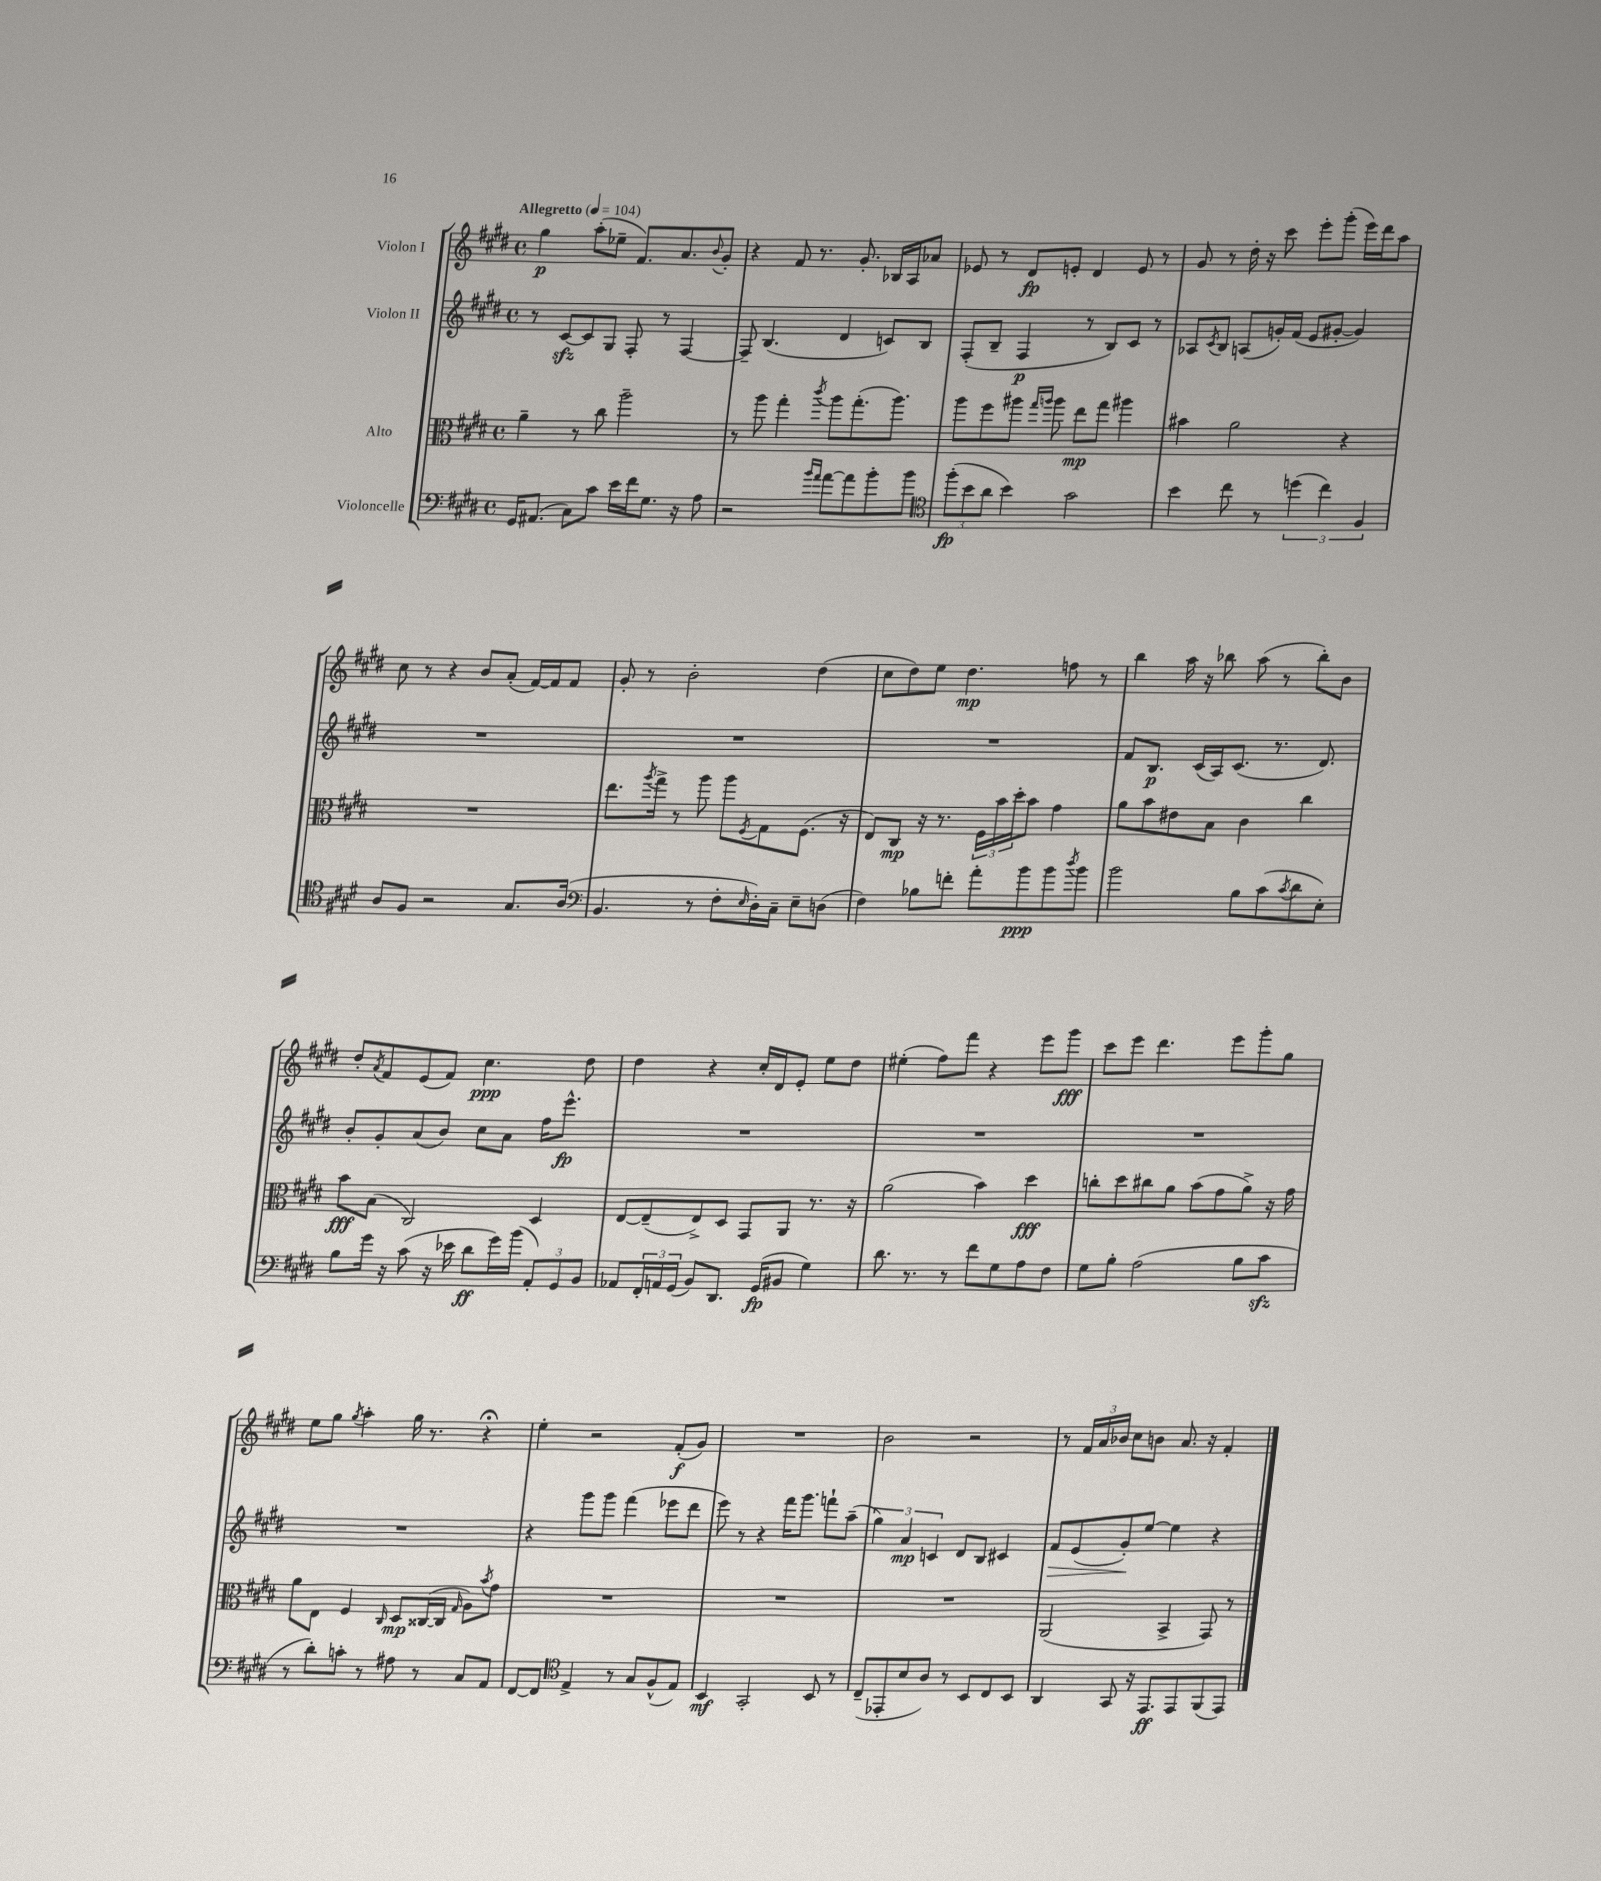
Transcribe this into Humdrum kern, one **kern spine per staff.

**kern	**dynam	**kern	**dynam	**kern	**dynam	**kern	**dynam
*part4	*part4	*part3	*part3	*part2	*part2	*part1	*part1
*staff4	*staff4	*staff3	*staff3	*staff2	*staff2	*staff1	*staff1
*I"Violoncelle	*	*I"Alto	*	*I"Violon II	*	*I"Violon I	*
*clefF4	*	*clefC3	*	*clefG2	*	*clefG2	*
*k[f#c#g#d#]	*	*k[f#c#g#d#]	*	*k[f#c#g#d#]	*	*k[f#c#g#d#]	*
*M4/4	*	*M4/4	*	*M4/4	*	*M4/4	*
*met(c)	*	*met(c)	*	*met(c)	*	*met(c)	*
*MM104	*	*MM104	*	*MM104	*	*MM104	*
=1	=1	=1	=1	=1	=1	=1	=1
!	!	!	!	!	!	!LO:TX:a:B:t=Allegretto	!
16GG#/KL	.	4a~\	.	8r	.	4gg#\	p
(8.AA#X/J	.	.	.	.	.	.	.
.	.	.	.	[8c#zz/L	.	.	.
8C#\L)	.	8r	.	8c#/]	.	(8aa'\L	.
8c#\J	.	8cc#\	.	8G#/J	.	8ee-X~\J	.
16e\LL	.	2aa~\	.	8F#'/	.	8.f#/L)	.
16f#\J	.	.	.	.	.	.	.
8.G#\J	.	.	.	8r	.	.	.
.	.	.	.	.	.	8.a/	.
.	.	.	.	[4F#/	.	.	.
16r	.	.	.	.	.	.	.
.	.	.	.	.	.	8qqb/	.
8A\	.	.	.	.	.	8g#'/J	.
=2	=2	=2	=2	=2	=2	=2	=2
2r	.	8r	.	8F#~/]	.	4r	.
.	.	8aa\	.	(4.B/	.	.	.
.	.	4gg#'\	.	.	.	8f#/	.
.	.	.	.	.	.	8.r	.
16qqb/LL	.	.	.	.	.	.	.
16qqa/JJ	.	8qccc#/	.	.	.	.	.
[8a\L	.	8aa\L	.	4d#/	.	.	.
.	.	.	.	.	.	8.g#'/	.
8a\]	.	(8.gg#'\	.	.	.	.	.
8b'\	.	.	.	8cn/L)	.	16B-X/LL	.
.	.	8.aa\J)	.	.	.	16A/J	.
8b\J	.	.	.	8B/J	.	8a-X/J	.
=3	=3	=3	=3	=3	=3	=3	=3
*clefC4	*	*	*	*	*	*	*
(12ff#'\L	fp	8aa\L	.	(8F#'/L	.	8e-X/	.
12b\	.	.	.	.	.	.	.
.	.	8ff#\	.	8B~/J	.	8r	.
12a\J	.	.	.	.	.	.	.
4b\)	.	8aa#X\J	.	4F#/	p	8d#/L	fp
.	.	16qqgg#/LL	.	.	.	.	.
.	.	16qqaan/JJ	.	.	.	.	.
.	.	8aa\	.	.	.	8en'/J	.
2g#\	.	8ee\L	mp	8r	.	4d#/	.
.	.	8gg#\J	.	8B/L)	.	.	.
.	.	4aa#X\	.	8c#/J	.	8e/	.
.	.	.	.	8r	.	8r	.
=4	=4	=4	=4	=4	=4	=4	=4
4b\	.	4b#X\	.	8A-X/L	.	8g#/	.
.	.	.	.	8qc#/	.	.	.
.	.	.	.	8B/J	.	8r	.
8cc#\	.	2a\	.	(8An/L	.	16dd#'\	.
.	.	.	.	.	.	16r	.
8r	.	.	.	16gn'/L)	.	8ccc#\	.
.	.	.	.	(16f#/JJ	.	.	.
(6ddn\	.	.	.	8e/L	.	8eee'\L	.
.	.	.	.	[8g#X'/J	.	(8ggg#'\J	.
6cc#\)	.	.	.	.	.	.	.
.	.	4r	.	4g#/])	.	16eee\LL)	.
.	.	.	.	.	.	16ddd#\J	.
6F#/	.	.	.	.	.	.	.
.	.	.	.	.	.	8aa\J	.
!!LO:LB:g=z
=5	=5	=5	=5	=5	=5	=5	=5
8A/L	.	1r	.	1r	.	8cc#\	.
8F#/J	.	.	.	.	.	8r	.
2r	.	.	.	.	.	4r	.
.	.	.	.	.	.	8b/L	.
.	.	.	.	.	.	(8a'/J	.
8.G#/L	.	.	.	.	.	[16f#/LL)	.
.	.	.	.	.	.	16f#/J]	.
.	.	.	.	.	.	8f#/J	.
(16A/Jk	.	.	.	.	.	.	.
=6	=6	=6	=6	=6	=6	=6	=6
*clefF4	*	*	*	*	*	*	*
4.BB/	.	8.ee\L	.	1r	.	8g#'/	.
.	.	.	.	.	.	8r	.
.	.	8qaa/	.	.	.	.	.
.	.	16gg#^\Jk	.	.	.	.	.
.	.	8r	.	.	.	2b'\	.
8r	.	8aa\	.	.	.	.	.
8F#'\L	.	8aa\L	.	.	.	.	.
16qqE/	.	8qF#/	.	.	.	.	.
16D#'\L)	.	8G#\	.	.	.	.	.
16C#~\JJ	.	.	.	.	.	.	.
8E~\L	.	(8.F#\J	.	.	.	(4dd#\	.
(8Dn\J	.	.	.	.	.	.	.
.	.	16r	.	.	.	.	.
=7	=7	=7	=7	=7	=7	=7	=7
4F#\)	.	8E/L)	.	1r	.	8cc#\L	.
.	.	8C#/J	mp	.	.	8dd#\)	.
8B-X\L	.	16r	.	.	.	8ee\J	.
.	.	8.r	.	.	.	.	.
8fn'\J	.	.	.	.	.	4.dd#\	mp
8a'\L	.	24F#\LL	.	.	.	.	.
.	.	24b\	.	.	.	.	.
.	.	24dd#'\J	.	.	.	.	.
8b\	ppp	8b\J	.	.	.	.	.
8b\	.	4g#\	.	.	.	8ffn\	.
8qdd#/	.	.	.	.	.	.	.
8b\J	.	.	.	.	.	8r	.
=8	=8	=8	=8	=8	=8	=8	=8
2b\	.	8a\L	.	8f#/L	.	4bb\	.
.	.	8b\	.	8.B/J	p	.	.
.	.	8e#X\	.	.	.	16aa\	.
.	.	.	.	(16c#/LL	.	16r	.
.	.	8B\J	.	16A/J)	.	8bb-X\	.
.	.	.	.	(8.c#/J	.	.	.
8B\L	.	4c#\	.	.	.	(8aa\	.
(8c#\	.	.	.	8.r	.	8r	.
8qc#/	.	.	.	.	.	.	.
8d#\	.	4cc#\	.	.	.	8bb-'\L)	.
.	.	.	.	8.d#/)	.	.	.
8E'\J)	.	.	.	.	.	8b\J	.
!!LO:LB:g=z
=9	=9	=9	=9	=9	=9	=9	=9
8B\L	.	8b\L	fff	8b'/L	.	8dd#'/L	.
.	.	.	.	.	.	8qa/	.
16g#\Jk	.	(8B\J	.	8g#'/	.	8f#/	.
16r	.	.	.	.	.	.	.
(8c#\	.	2C#/)	.	(8a/	.	(8e/	.
16r	.	.	.	8b/J)	.	8f#/J)	.
16e-X\	.	.	.	.	.	.	.
8d#\L	ff	.	.	8cc#\L	.	4.cc#\	ppp
16g#\L)	.	.	.	8a\J	.	.	.
(16b\JJ	.	.	.	.	.	.	.
12AA'/L)	.	4D#/	.	16ff#\KL	.	.	.
.	.	.	.	8.eee^^\J	fp	.	.
12GG#/	.	.	.	.	.	.	.
.	.	.	.	.	.	8dd#\	.
12BB/J	.	.	.	.	.	.	.
=10	=10	=10	=10	=10	=10	=10	=10
8AA-X/L	.	[8E/L	.	1r	.	4dd#\	.
24FF#'/L	.	(8E~/]	.	.	.	.	.
24AAn/	.	.	.	.	.	.	.
(24GG#/JJ	.	.	.	.	.	.	.
8BB/L)	.	8E^/)	.	.	.	4r	.
8.DD#/J	.	8D#/J	.	.	.	.	.
.	.	8GG#/L	.	.	.	16cc#'/LL	.
(16GG#/KL	fp	.	.	.	.	16d#/J	.
8BB#X/J	.	8AA/J	.	.	.	8e'/J	.
4G#\)	.	8.r	.	.	.	8ee\L	.
.	.	.	.	.	.	8dd#\J	.
.	.	16r	.	.	.	.	.
=11	=11	=11	=11	=11	=11	=11	=11
8.d#\	.	(2a\	.	1r	.	(4ee#X'\	.
8.r	.	.	.	.	.	.	.
.	.	.	.	.	.	8ff#\L)	.
8r	.	.	.	.	.	8fff#\J	.
8f#\L	.	4b\)	.	.	.	4r	.
8G#\	.	.	.	.	.	.	.
8A\	.	4dd#\	fff	.	.	8eee\L	.
8F#\J	.	.	.	.	.	8ggg#\J	fff
=12	=12	=12	=12	=12	=12	=12	=12
8G#\L	.	8ccn'\L	.	1r	.	8ccc#\L	.
8B'\J	.	8dd#\	.	.	.	8eee\J	.
(2A\	.	8cc#X\	.	.	.	4.ddd#\	.
.	.	8a\J	.	.	.	.	.
.	.	(8b\L	.	.	.	.	.
.	.	8g#\	.	.	.	8eee\L	.
8B\L	.	8a^\J)	.	.	.	8ggg#'\	.
8c#zz\J	.	16r	.	.	.	8gg#\J	.
.	.	16g#\	.	.	.	.	.
!!LO:LB:g=z
=13	=13	=13	=13	=13	=13	=13	=13
8r	.	8a\L	.	1r	.	8ee\L	.
8d#'\L)	.	8E\J	.	.	.	8gg#\J	.
.	.	.	.	.	.	8qgg#/	.
8cn'\J	.	4F#/	.	.	.	4aa'\	.
8r	.	.	.	.	.	.	.
.	.	16qqC#/	.	.	.	.	.
8A#X\	.	8D#/L	mp	.	.	16gg#\	.
.	.	.	.	.	.	8.r	.
8r	.	([16C##X/L	.	.	.	.	.
.	.	16C##/JJ]	.	.	.	.	.
.	.	16qqG#/	.	.	.	.	.
8C#/L	.	8A\L)	.	.	.	4r;<	.
.	.	8qb/	.	.	.	.	.
8AA/J	.	8g#\J	.	.	.	.	.
=14	=14	=14	=14	=14	=14	=14	=14
[8FF#/L	.	1r	.	4r	.	4ee'\	.
8FF#/J]	.	.	.	.	.	.	.
*clefC4	*	*	*	*	*	*	*
4E^/	.	.	.	8ggg#\L	.	2r	.
.	.	.	.	8ggg#\J	.	.	.
8r	.	.	.	(4fff#\	.	.	.
8G#/L	.	.	.	.	.	.	.
(8F#^^/	.	.	.	8eee-X\L	.	(8f#'/L	f
8E/J)	.	.	.	8ddd#\J	.	8g#/J)	.
=15	=15	=15	=15	=15	=15	=15	=15
4BB/	mf	1r	.	8eee\)	.	1r	.
.	.	.	.	8r	.	.	.
2GG#'/	.	.	.	4r	.	.	.
.	.	.	.	16fff#\KL	.	.	.
.	.	.	.	8.ggg#\J	.	.	.
8BB/	.	.	.	8fffn`\L	.	.	.
8r	.	.	.	(8aa~\J	.	.	.
=16	=16	=16	=16	=16	=16	=16	=16
(8C#~/L	.	1r	.	6gg#\)	.	2b\	.
8EE-X'/	.	.	.	.	.	.	.
.	.	.	.	6a/	mp	.	.
8B/	.	.	.	.	.	.	.
.	.	.	.	6cn/	.	.	.
8A/J)	.	.	.	.	.	.	.
8r	.	.	.	8d#/L	.	2r	.
8BB/L	.	.	.	8B/J	.	.	.
8C#/	.	.	.	4c#X/	.	.	.
8BB/J	.	.	.	.	.	.	.
=17	=17	=17	=17	=17	=17	=17	=17
!	!	!	!	!	!LO:HP:b	!	!
4AA/	.	(2AA/	.	8f#/L	>	8r	.
.	.	.	.	(8e/	.	24f#/LL	.
.	.	.	.	.	.	24a/	.
.	.	.	.	.	.	24b-X/JJ	.
8GG#/	.	.	.	8g#'/)	.	8cc#\L	.
16r	.	.	.	[8ee/J	]	8bn\J	.
8.EE/L	ff	.	.	.	.	.	.
.	.	4BB^/	.	4ee\]	.	8.a/	.
8EE/	.	.	.	.	.	.	.
.	.	.	.	.	.	16r	.
(8FF#/	.	8GG#/)	.	4r	.	4f#'/	.
8EE/J)	.	8r	.	.	.	.	.
==	==	==	==	==	==	==	==
*-	*-	*-	*-	*-	*-	*-	*-
